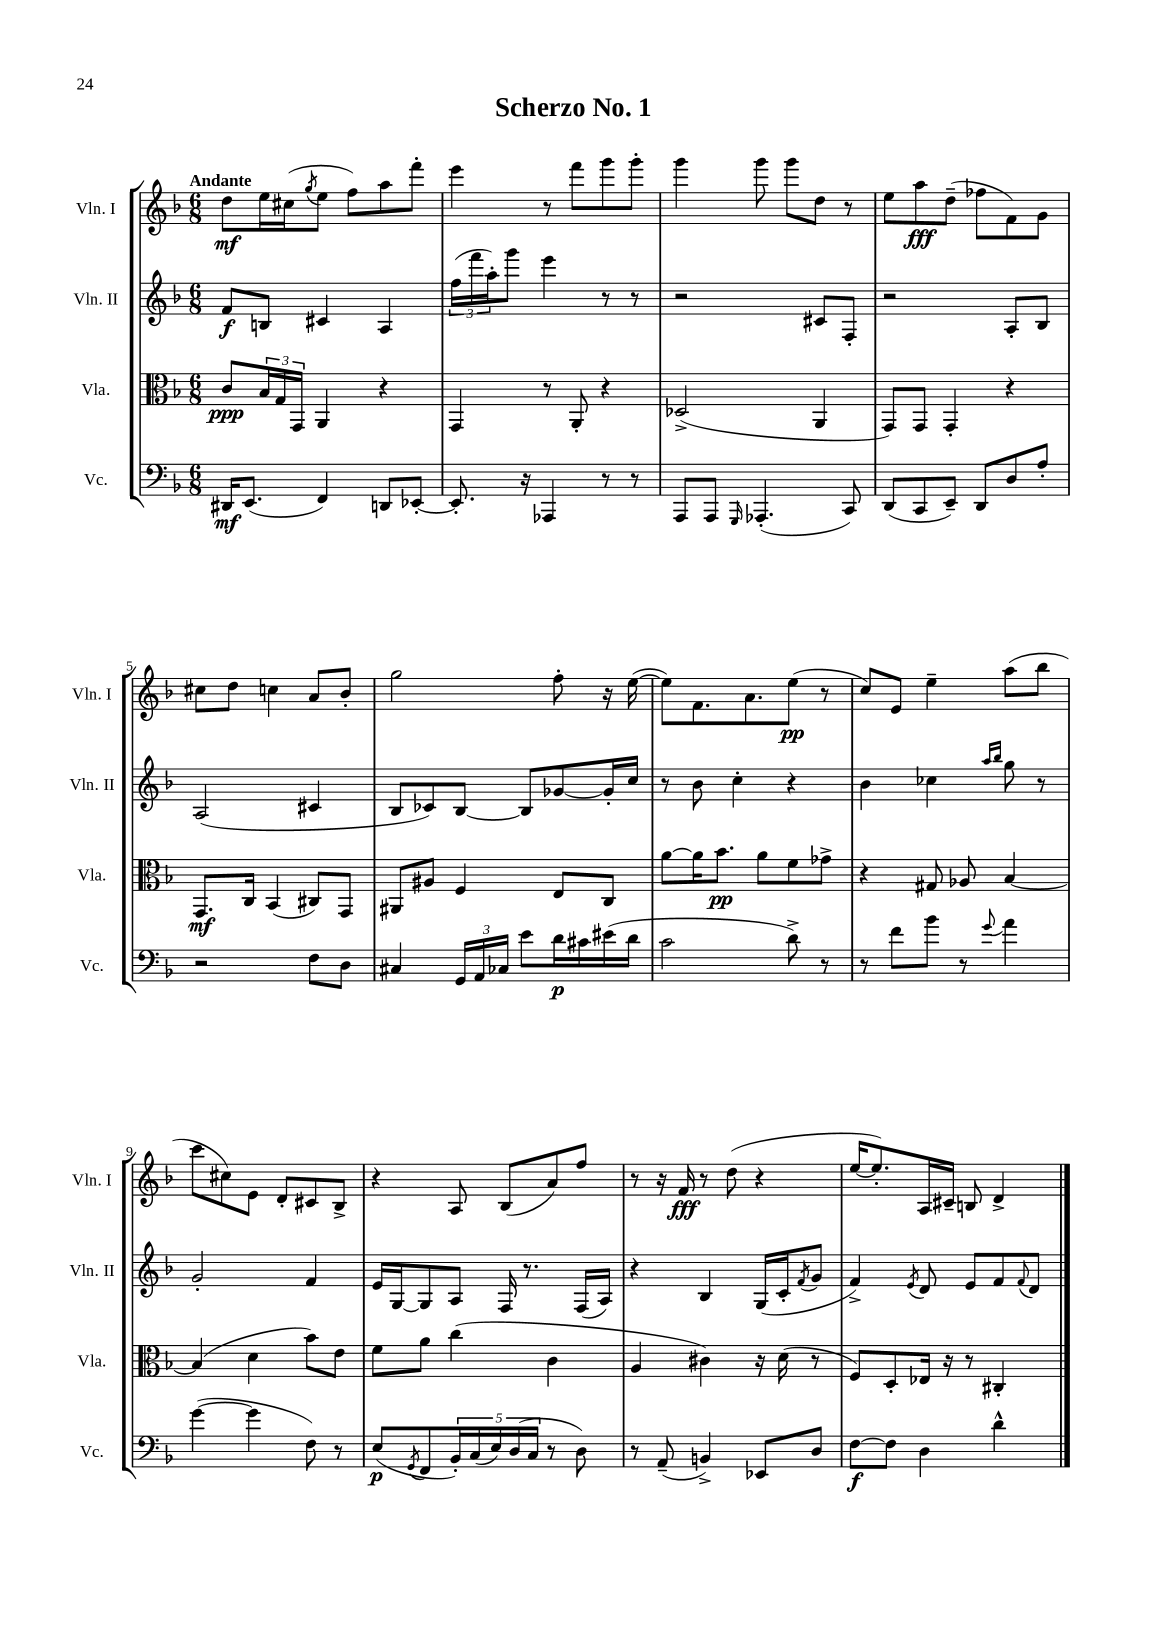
\header { title = "Scherzo No. 1" }
<<
\new StaffGroup <<
\new Staff = "s0" \with { instrumentName = "Vln. I" shortInstrumentName = "Vln. I" } {
    \clef treble \key f \major \numericTimeSignature \time 6/8 \tempo "Andante"
    d''8\mf e''16 cis''16( \acciaccatura { g''8 } e''8 f''8) a''8 f'''8-. |
    e'''4 r8 f'''8 g'''8 g'''8-. |
    g'''4 g'''8 g'''8 d''8 r8 |
    e''8 a''8\fff d''8--( fes''8 f'8) g'8 |
    cis''8 d''8 c''4 a'8 bes'8-. |
    g''2 f''8-. r16 e''16~( |
    e''8) f'8. a'8. e''8\pp( r8 |
    c''8) e'8 e''4-- a''8( bes''8 |
    c'''8 cis''8) e'8 d'8-. cis'8 bes8-> |
    r4 a8 bes8( a'8) f''8 |
    r8 r16 f'16\fff r8 d''8( r4 |
    e''16~ e''8.-.) a16 cis'16-- b8 d'4-> \bar "|." |
}
\new Staff = "s1" \with { instrumentName = "Vln. II" shortInstrumentName = "Vln. II" } {
    \clef treble \key f \major \numericTimeSignature \time 6/8
    f'8\f b8 cis'4 a4 |
    \tuplet 3/2 { f''16( f'''16 a''16-.) } g'''8 e'''4 r8 r8 |
    r2 cis'8 f8-. |
    r2 a8-. bes8 |
    a2( cis'4 |
    bes8 ces'8) bes8~ bes8 ges'8~ ges'16-. c''16 |
    r8 bes'8 c''4-. r4 |
    bes'4 ces''4 \grace { a''16 bes''16 } g''8 r8 |
    g'2-. f'4 |
    e'16 g16~ g8 a8 f16 r8. f16( a16) |
    r4 bes4 g16( c'16-. \acciaccatura { f'8 } g'8 |
    f'4->) \acciaccatura { e'8 } d'8 e'8 f'8 \appoggiatura { f'8 } d'8 \bar "|." |
}
\new Staff = "s2" \with { instrumentName = "Vla." shortInstrumentName = "Vla." } {
    \clef alto \key f \major \numericTimeSignature \time 6/8
    c'8\ppp \tuplet 3/2 { bes16 g16 g,16 } a,4 r4 |
    g,4 r8 a,8-. r4 |
    des2->( a,4 |
    g,8) g,8 g,4-. r4 |
    g,8.\mf c16 bes,4( cis8) g,8 |
    ais,8 ais8 f4 e8 c8 |
    a'8~ a'16 bes'8.\pp a'8 f'8 ges'8-> |
    r4 gis8 aes8 bes4~ |
    bes4( d'4 bes'8) e'8 |
    f'8 a'8 c''4( c'4 |
    a4 cis'4) r16 d'16( r8 |
    f8) d8-. ees16 r16 r8 cis4-. \bar "|." |
}
\new Staff = "s3" \with { instrumentName = "Vc." shortInstrumentName = "Vc." } {
    \clef bass \key f \major \numericTimeSignature \time 6/8
    dis,16\mf e,8.( f,4) d,8 ees,8~-. |
    ees,8.-. r16 aes,,4 r8 r8 |
    a,,8 a,,8 \grace { g,,16 } aes,,4.-.( c,8) |
    d,8( c,8 e,8--) d,8 d8 a8-. |
    r2 f8 d8 |
    cis4 \tuplet 3/2 { g,16 a,16 ces16 } e'8 d'16\p cis'16 eis'16( d'16 |
    c'2 d'8->) r8 |
    r8 f'8 bes'8 r8 \appoggiatura { g'8 } a'4 |
    g'4~( g'4 f8) r8 |
    e8\p( \acciaccatura { g,8 } f,8 \tuplet 5/4 { bes,16-.) c16( e16) d16( c16 } r8 d8) |
    r8 a,8--( b,4->) ees,8 d8 |
    f8~\f f8 d4 d'4-^ \bar "|." |
}
>>
>>
